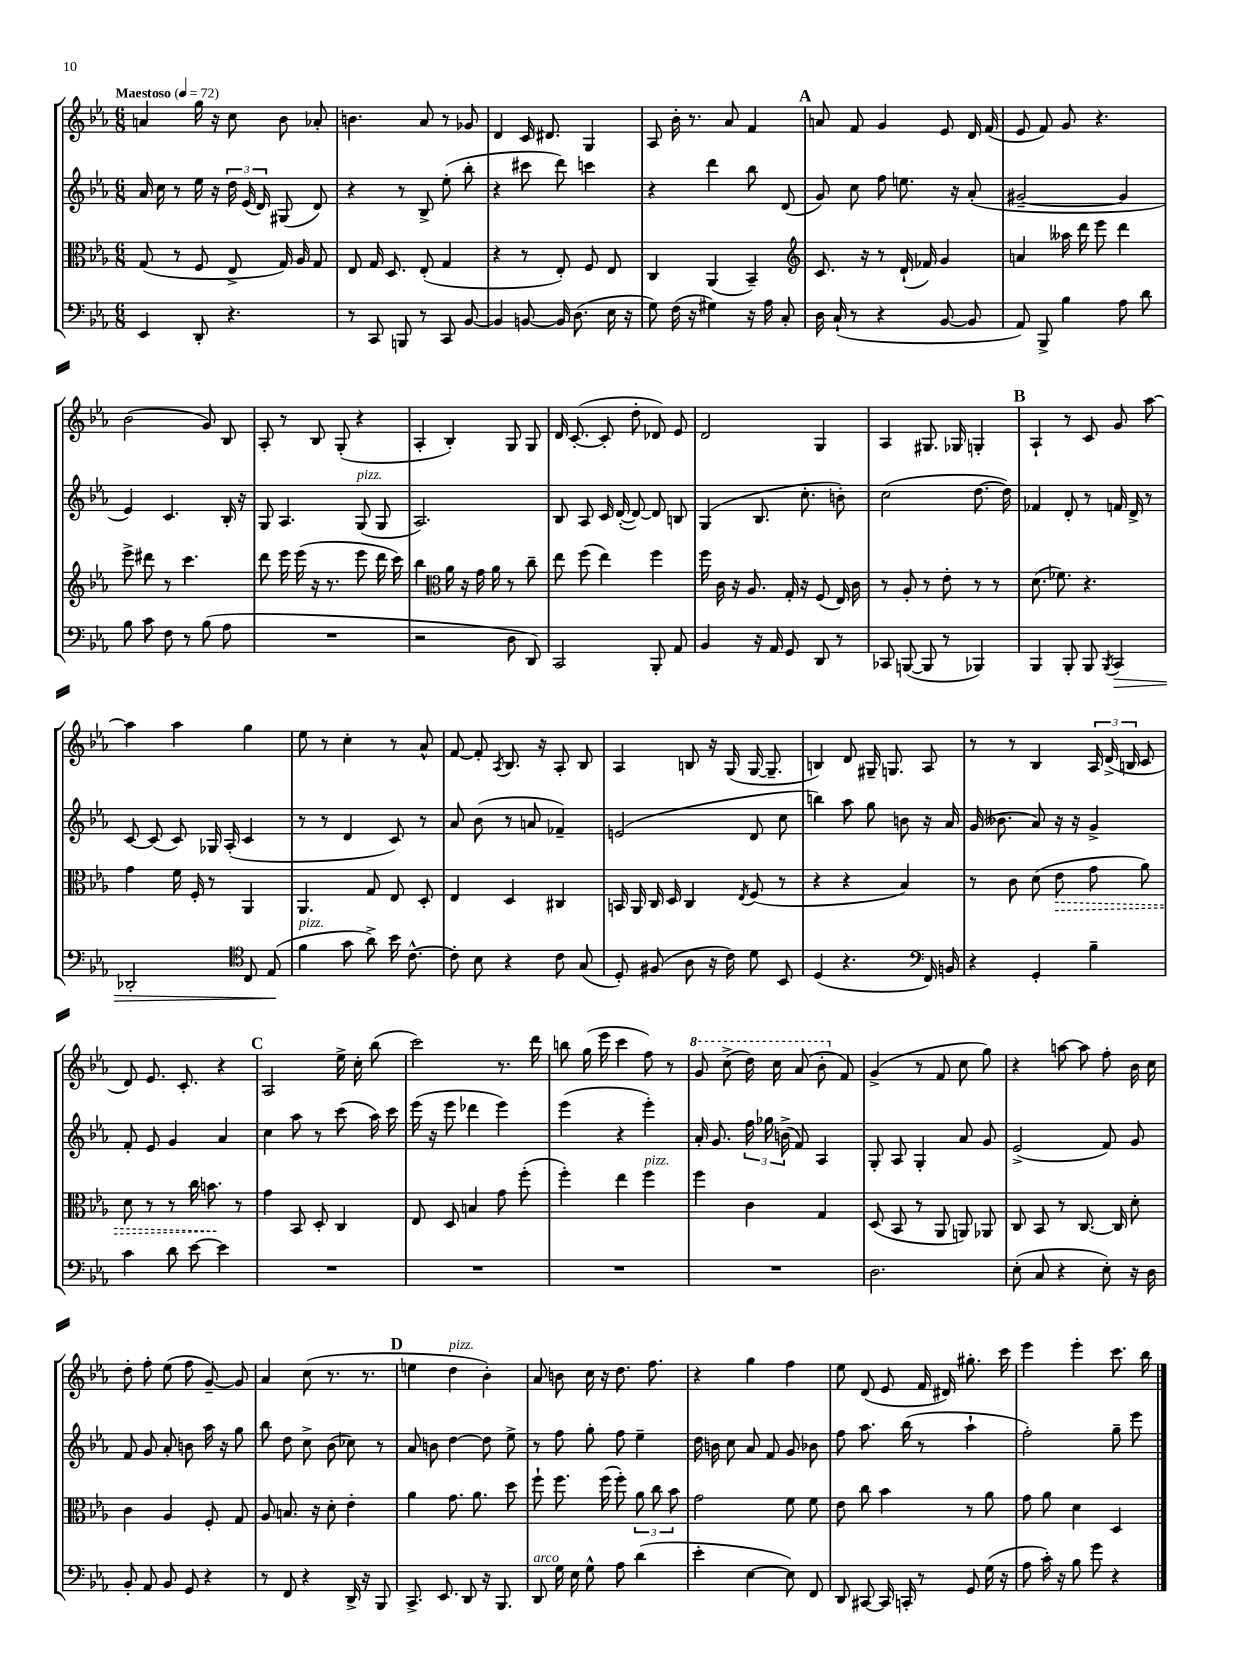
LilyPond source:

<<
\new StaffGroup <<
\new Staff = "s0" {
    \clef treble \key ees \major \numericTimeSignature \time 6/8 \tempo "Maestoso" 4 = 72
    \autoBeamOff a'4 g''16 r16 c''8 bes'8 aes'8-. |
    b'4. aes'8 r8 ges'8 |
    d'4 c'16 dis'8. g4 |
    aes8 bes'16-. r8. aes'8 f'4 |
    \mark \markup { \bold "A" } a'8 f'8 g'4 ees'8 d'16 f'16( |
    ees'8 f'8) g'8 r4. |
    bes'2( g'8) bes8 |
    aes8-. r8 bes8 g8-.( r4 |
    aes4-. bes4-.) g8 g8 |
    d'16 c'8.~-.( c'8-. d''8-. des'8) ees'8 |
    d'2 g4 |
    aes4 gis8. ges16 g4-. |
    \mark \markup { \bold "B" } aes4-! r8 c'8 g'8 aes''8~ |
    aes''4 aes''4 g''4 |
    ees''8 r8 c''4-. r8 aes'8-^ |
    f'8~ f'8-. \acciaccatura { aes8 } bes8. r16 aes8-. bes8 |
    aes4 b8 r16 g16( g16~ g8.-- |
    b4) d'8 gis16-- g8. aes8 |
    r8 r8 bes4 \tuplet 3/2 { aes16 d'16->( b16 } c'8 |
    d'8) ees'8. c'8.-. r4 |
    \mark \markup { \bold "C" } aes2 ees''16-> c''16-. bes''8( |
    c'''2) r8. d'''16 |
    b''8 g''16( ees'''16 c'''4 f''8) r8 |
    \ottava #1 g''8 c'''8->( d'''16) c'''16 aes''8( bes''8-. \ottava #0 f'8) |
    g'4->( r8 f'8 c''8 g''8) |
    r4 a''8~ a''8 f''8-. bes'16 c''16 |
    d''8-. f''8-. ees''8( f''8 g'8~--) g'8 |
    aes'4 c''8( r8. r8. |
    \mark \markup { \bold "D" } e''4 d''4^\markup { \italic "pizz." } bes'4-.) |
    aes'8 b'8 c''16 r16 d''8. f''8. |
    r4 g''4 f''4 |
    ees''8 d'8( ees'8 f'16 dis'16) gis''8.-. c'''16 |
    ees'''4 ees'''4-. c'''8. bes''16 \bar "|." |
}
\new Staff = "s1" {
    \clef treble \key ees \major \numericTimeSignature \time 6/8
    \autoBeamOff aes'16 c''16 r8 ees''16 r16 \tuplet 3/2 { d''16 ees'16( d'16) } gis8( d'8) |
    r4 r8 bes8-> ees''8-.( bes''8-. |
    r4 cis'''8 d'''8) c'''4 |
    r4 d'''4 bes''8 d'8( |
    \mark \markup { \bold "A" } g'8) c''8 f''8 e''8. r16 aes'8-.( |
    gis'2~-- gis'4 |
    ees'4) c'4. bes16-. r16 |
    g8 aes4. g8^\markup { \italic "pizz." }( g8 |
    aes2.) |
    bes8 aes8 c'16 d'16~-.( d'8~) d'8 b8 |
    g4( bes8. c''8.-. b'8-.) |
    c''2( d''8.~ d''16) |
    \mark \markup { \bold "B" } fes'4 d'8-. r8 f'16 d'16-> r8 |
    c'8~ c'8( c'8) ges16 aes16-.( c'4 |
    r8 r8 d'4 c'8) r8 |
    aes'8 bes'8( r8 a'8 fes'4--) |
    e'2( d'8 c''8 |
    b''4) aes''8 g''8 b'8 r16 aes'16 |
    g'16( beses'8. aes'8) r16 r16 g'4-> |
    f'8-. ees'8 g'4 aes'4 |
    \mark \markup { \bold "C" } c''4 aes''8 r8 c'''8( aes''16) c'''16 |
    ees'''16( r16 ees'''8 des'''4 ees'''4) |
    ees'''4( r4 ees'''4-.) |
    aes'16-. g'8. \tuplet 3/2 { f''16 ges''16 b'16->( } f'8) aes4 |
    g8-. aes8 g4-. aes'8 g'8 |
    ees'2->( f'8) g'8 |
    f'8 g'8 aes'8-. b'8 aes''16 r16 g''8 |
    bes''8 d''8 c''8-> bes'8( ces''8) r8 |
    \mark \markup { \bold "D" } aes'8 b'8 d''4~ d''8 ees''8-> |
    r8 f''8 g''8-. f''8 ees''4-- |
    d''16 b'16 c''8 aes'8 f'8 g'8 bes'8 |
    f''8 aes''8. bes''16( r8 aes''4-! |
    f''2-.) g''8-- ees'''8 \bar "|." |
}
\new Staff = "s2" {
    \clef alto \key ees \major \numericTimeSignature \time 6/8
    \autoBeamOff g8( r8 f8 ees8-> g16) aes16 g8 |
    ees8 g16 d8. ees8-.( g4 |
    r4 r8 ees8-.) f8 ees8 |
    c4 aes,4( bes,4--) |
    \mark \markup { \bold "A" } \clef treble c'8. r16 r8 d'16-!( fes'16) g'4 |
    a'4 aeses''16 d'''16 ees'''8 d'''4 |
    ees'''8-> dis'''8 r8 c'''4. |
    d'''8 ees'''16 ees'''16( r16 r8. ees'''8 d'''16 c'''16) |
    bes''4 \clef alto aes'16 r16 g'16 aes'16 r8 c''8-- |
    ees''8 f''8( ees''4) f''4 |
    f''16 c'16 r16 aes8. g16-. r16 f8( ees16) c'16 |
    r8 aes8-. r8 ees'8-. r8 r8 |
    \mark \markup { \bold "B" } d'8.( fes'8.) r4. |
    g'4 f'16 f16-. r8 aes,4 |
    aes,4. g8 ees8 d8-. |
    ees4 d4 cis4 |
    b,16 aes,16 c16 d16 c4 \acciaccatura { ees8 } f8( r8 |
    r4 r4 bes4) |
    r8 c'8 d'8( \once \override Hairpin.style = #'dashed-line ees'8\> g'8 aes'8) |
    d'8 r8 r8 c''16 b'8.\! r8 |
    \mark \markup { \bold "C" } g'4 bes,8 d8-. c4 |
    ees8 d8 b4 g'8 f''8-.( |
    f''4-.) ees''4 f''4^\markup { \italic "pizz." } |
    f''4 c'4 g4 |
    d8( bes,8 r8 aes,8 a,8) aes,8 |
    c8 bes,8 r8 c8.~ c16 d'8-. |
    c'4 aes4 f8-. g8 |
    aes8 b8. r16 d'8-. ees'4-. |
    \mark \markup { \bold "D" } aes'4 g'8. aes'8. d''8 |
    f''8-! f''8. f''16( f''8-.) \tuplet 3/2 { aes'8 c''8 bes'8 } |
    g'2 f'8 f'8 |
    ees'8 c''8 bes'4 r8 aes'8 |
    g'8 aes'8 d'4 d4 \bar "|." |
}
\new Staff = "s3" {
    \clef bass \key ees \major \numericTimeSignature \time 6/8
    \autoBeamOff ees,4 d,8-. r4. |
    r8 c,8 b,,8 r8 c,8 bes,8~ |
    bes,4 b,8~ b,16 d8.( ees16 r16 |
    g8) f16( r16 gis4) r16 aes16 c8-. |
    \mark \markup { \bold "A" } d16 c16-!( r8 r4 bes,8~ bes,8 |
    aes,8) bes,,8-> bes4 aes8 d'8 |
    bes8 c'8 f8 r8 bes8( aes8 |
    R2. |
    r2 d8 d,8) |
    c,2 bes,,8-. aes,8 |
    bes,4 r16 aes,16 g,8 d,8 r8 |
    ces,8 b,,8~( b,,8 r8 bes,,4) |
    \mark \markup { \bold "B" } bes,,4 bes,,8-. bes,,8 \acciaccatura { bes,,8 } c,4\> |
    des,2-. \clef tenor c8 ees8\!( |
    f'4^\markup { \italic "pizz." } g'8 aes'8->) bes'16 c'8.~-^ |
    c'8-. bes8 r4 c'8 g8( |
    d8-.) fis8( aes8 r16 c'16) d'8 bes,8 |
    d4( r4. \clef bass f,16) b,16 |
    r4 g,4-. bes4-- |
    c'4 d'8 ees'8~ ees'4 |
    \mark \markup { \bold "C" } R2. |
    R2. |
    R2. |
    R2. |
    d2. |
    ees8-.( c8 r4 ees8-.) r16 d16 |
    bes,8-. aes,8 bes,8 g,8 r4 |
    r8 f,8 r4 d,16-> r16 bes,,8 |
    \mark \markup { \bold "D" } c,8.-> ees,8. d,8 r16 bes,,8. |
    d,8^\markup { \italic "arco" } g16 ees16 g8-^ aes8 d'4( |
    ees'4-. ees4~ ees8) f,8 |
    d,8 cis,8~ cis,16 c,16-. r8 g,8 g16( r16 |
    aes8 c'16-.) r16 bes8 g'8 r4 \bar "|." |
}
>>
>>
\layout { \context { \Score \remove "Bar_number_engraver" } }
